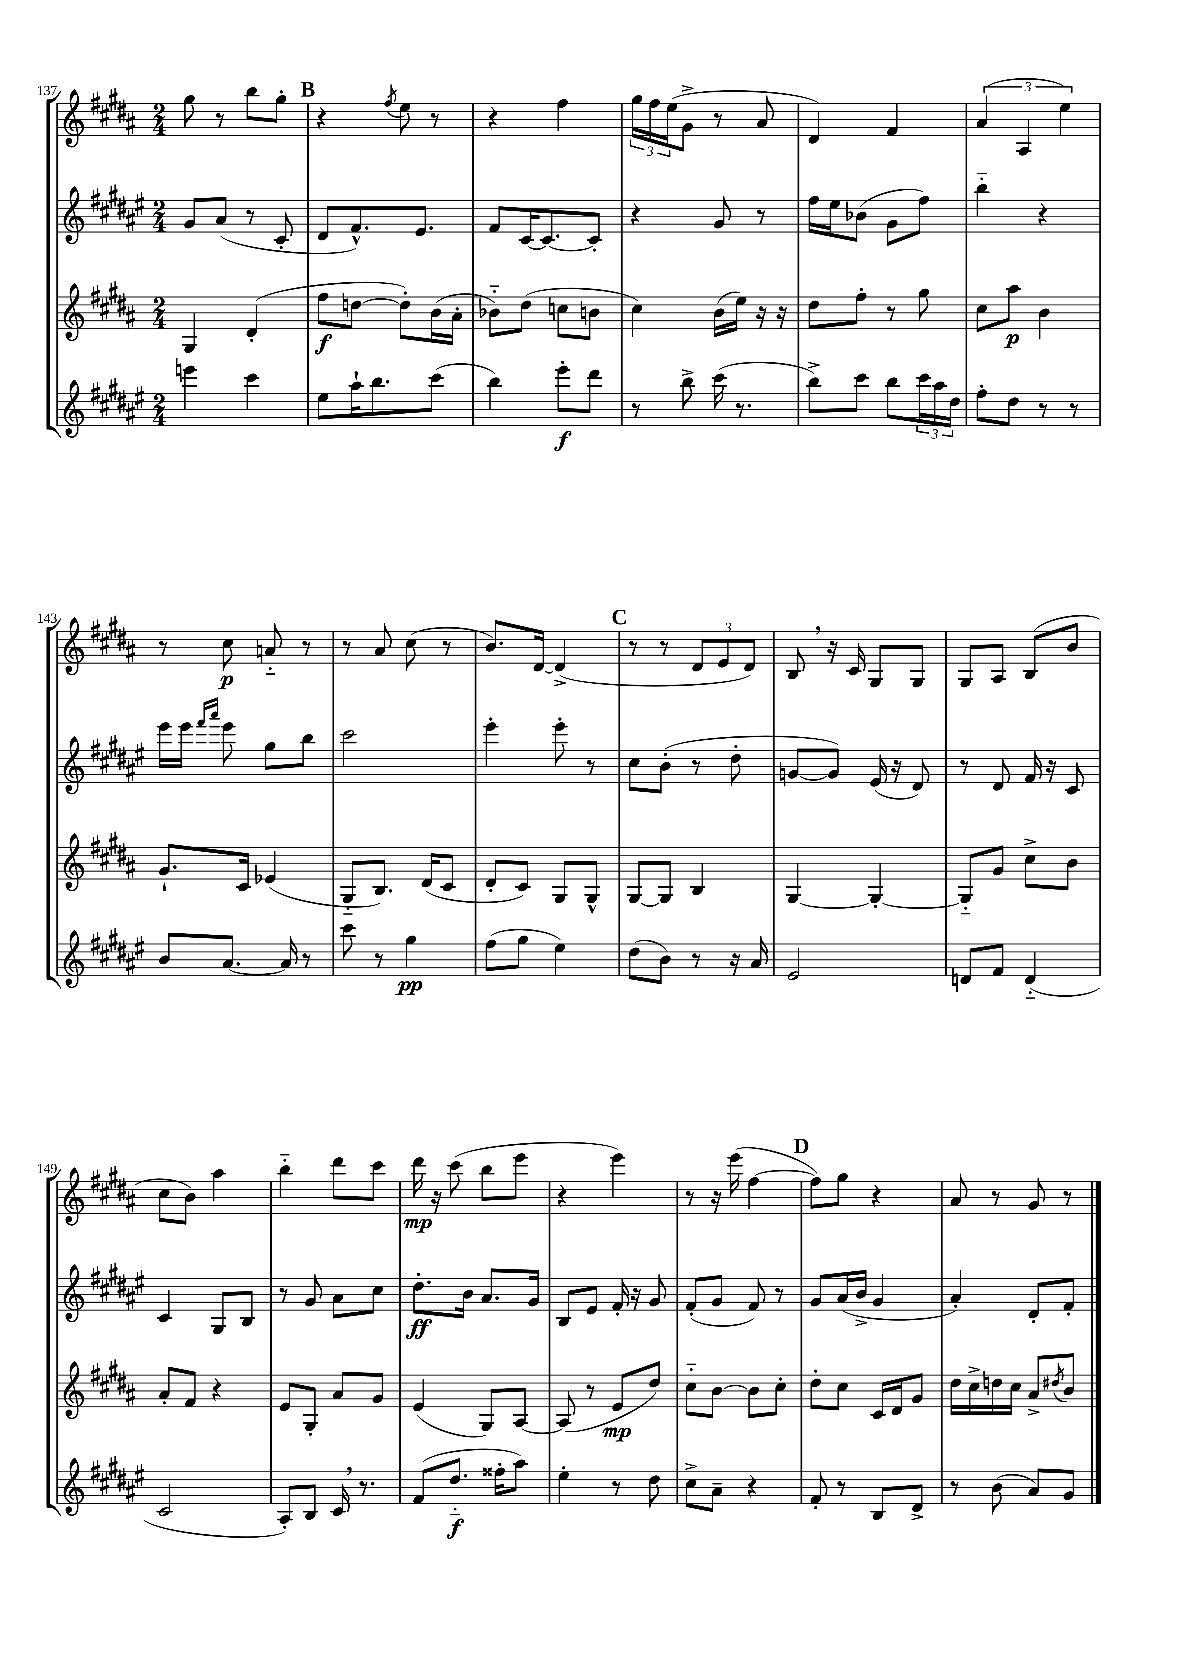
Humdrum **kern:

**kern	**kern	**kern	**kern
*staff4	*staff3	*staff2	*staff1
*clefG2	*clefG2	*clefG2	*clefG2
*k[f#c#g#d#a#e#]	*k[f#c#g#d#a#]	*k[f#c#g#d#a#e#]	*k[f#c#g#d#a#]
*M2/4	*M2/4	*M2/4	*M2/4
4eee	4G#	8g#	8gg#
.	.	(8a#	8r
4ccc#	(4d#'	8r	8bb
.	.	8c#'	8gg#'
=	=	=	=
8ee#	8ff#	8d#	4r
16aa#`	[8dd	8.f#^^)	.
8.bb	.	.	.
.	.	.	8qff#
.	8dd'])	.	8ee
.	.	8.e#	.
(8ccc#	(16b	.	8r
.	16a#'	.	.
=	=	=	=
4bb)	8b-'~)	8f#	4r
.	(8dd#	[16c#	.
.	.	8.c#_	.
8eee#'	8cc	.	4ff#
8ddd#	8b	8c#']	.
=	=	=	=
8r	4cc#)	4r	24gg#
.	.	.	24ff#
.	.	.	(24ee
8bb^	.	.	8g#^
(16ccc#	(16b	8g#	8r
8.r	16ee)	.	.
.	16r	8r	8a#
.	16r	.	.
=	=	=	=
8bb^)	8dd#	16ff#	4d#)
.	.	16ee#	.
8ccc#	8ff#'	(8b-	.
8bb	8r	8g#	4f#
24ccc#	8gg#	8ff#)	.
24aa#	.	.	.
24dd#	.	.	.
=	=	=	=
8ff#'	8cc#	4bb'~	(6a#
8dd#	8aa#	.	.
.	.	.	6A#
8r	4b	4r	.
.	.	.	6ee)
8r	.	.	.
=	=	=	=
8b	8.g#`	16eee#	8r
.	.	16eee#	.
.	.	16qqfff#	.
.	.	16qqaaa#	.
[8.a#	.	8eee#	8cc#
.	16c#	.	.
.	(4e-	8gg#	8a'~
16a#]	.	.	.
8r	.	8bb	8r
=	=	=	=
8ccc#	8G#'~	2ccc#	8r
8r	8.B)	.	8a#
4gg#	.	.	(8cc#
.	(16d#	.	.
.	8c#	.	8r
=	=	=	=
(8ff#	8d#'	4eee#'	8.b)
8gg#	8c#)	.	.
.	.	.	[16d#
4ee#)	8G#	8eee#'	(4d#^]
.	8G#^^	8r	.
=	=	=	=
(8dd#	[8G#	8cc#	8r
8b)	8G#]	(8b'	8r
8r	4B	8r	12d#
.	.	.	12e
16r	.	8dd#'	.
.	.	.	12d#)
16a#	.	.	.
=	=	=	=
2e#	[4G#	[8g	8B
.	.	8g])	16r
.	.	.	16c#
.	4G#'_	(16e#	8G#
.	.	16r	.
.	.	8d#)	8G#
=	=	=	=
8d	8G#'~]	8r	8G#
8f#	8g#	8d#	8A#
(4d'~	8cc#^	16f#	(8B
.	.	16r	.
.	8b	8c#	8b
=	=	=	=
2c#	8a#'	4c#	8cc#
.	8f#	.	8b)
.	4r	8G#	4aa#
.	.	8B	.
=	=	=	=
8A#')	8e	8r	4bb'~
8B	8G#'	8g#	.
16c#	8a#	8a#	8ddd#
8.r	.	.	.
.	8g#	8cc#	8ccc#
=	=	=	=
(8f#	(4e	8.dd#'	16ddd#
.	.	.	16r
8.dd#'~	.	.	(8ccc#
.	.	16b	.
.	8G#)	8.a#	8bb
16ff##'	.	.	.
8aa#)	[8A#	.	8eee
.	.	16g#	.
=	=	=	=
4ee#'	(8A#]	8B	4r
.	8r	8e#	.
8r	8e	16f#'	4eee)
.	.	16r	.
8dd#	8dd#)	8g#	.
=	=	=	=
8cc#^	8cc#'~	(8f#'	8r
8a#~	[8b	8g#	16r
.	.	.	(16eee
4r	8b]	8f#)	[4ff#
.	8cc#'	8r	.
=	=	=	=
8f#'	8dd#'	8g#	8ff#])
8r	8cc#	(16a#	8gg#
.	.	16b^	.
8B	16c#	4g#	4r
.	16d#	.	.
8d#^	8g#	.	.
=	=	=	=
8r	16dd#	4a#')	8a#
.	16cc#^	.	.
(8b	16dd	.	8r
.	16cc#	.	.
8a#)	8a#^	8d#'	8g#
.	8qdd#	.	.
8g#	8b	8f#'	8r
==	==	==	==
*-	*-	*-	*-
